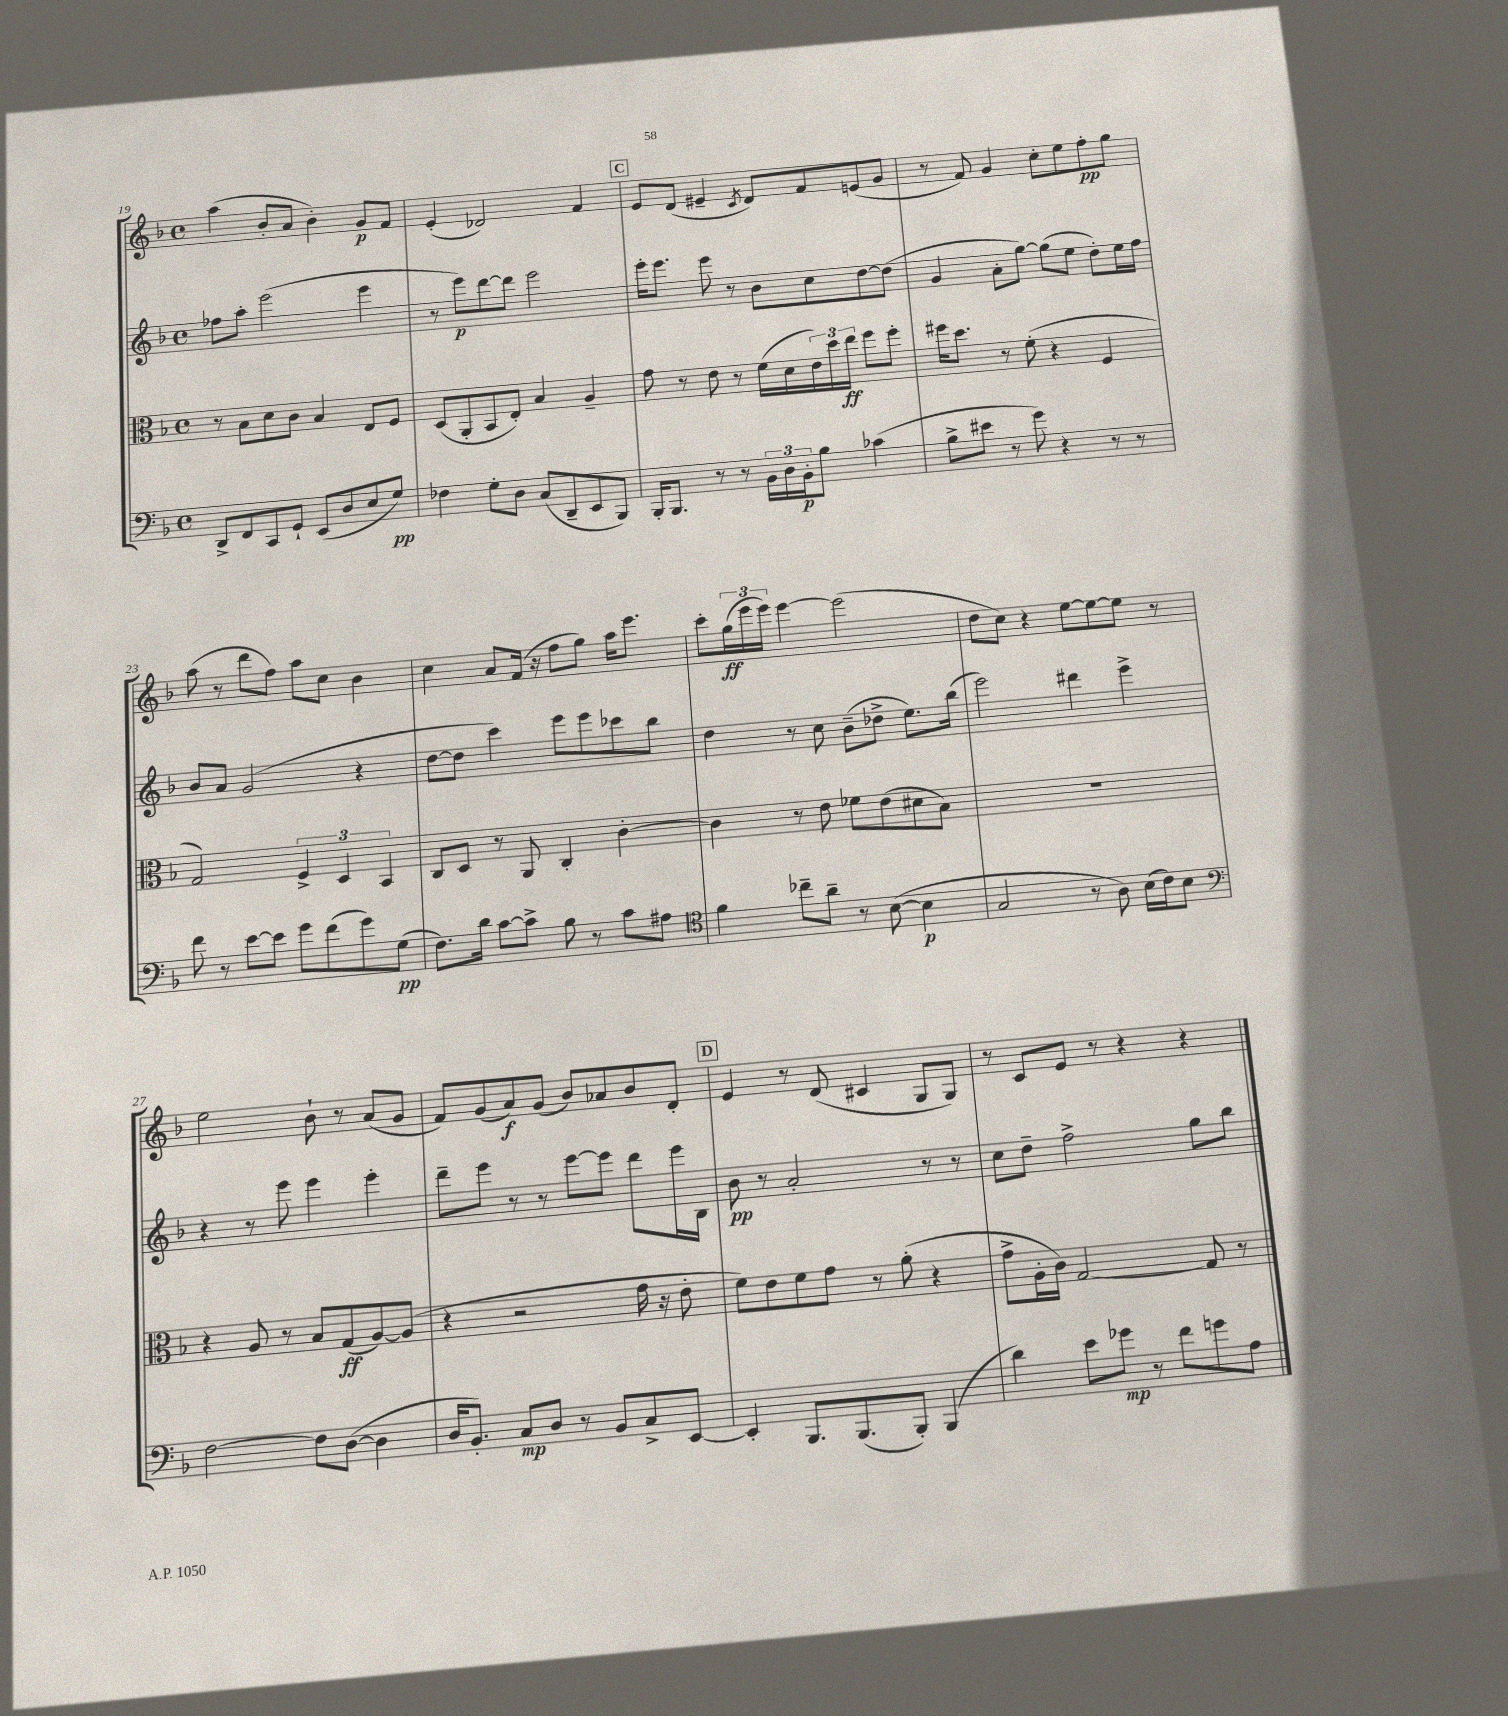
<<
\new StaffGroup <<
\new Staff = "s0" {
    \clef treble \key f \major \defaultTimeSignature \time 4/4
    a''4( bes'8-. a'8 bes'4-.) g'8\p f'8 |
    e'4-.( des'2) f'4 |
    \mark \markup { \box "C" } e'8 d'8( eis'4-- \acciaccatura { c'8 } d'8) f'8 e'8( g'8 |
    r8 f'8) g'4 c''8-. e''8 f''8-.\pp g''8 |
    a''8( r8 d'''8 f''8) a''8 c''8 bes'4 |
    c''4 a'8 f'16( r16 f''8 g''8) a''16 e'''8. |
    c'''8-. \tuplet 3/2 { g''16\ff( e'''16 e'''16) } e'''4~ e'''2( |
    d''8 c''8) r4 e''8~ e''8~ e''8 r8 |
    e''2 bes'8-! r8 a'8( g'8 |
    f'8) g'8( a'8\f) g'8( bes'8) aes'8 bes'8 d'8-. |
    \mark \markup { \box "D" } e'4 r8 d'8( cis'4 g8 g8) |
    r8 c'8 e'8 r8 r4 r4 \bar "|." |
}
\new Staff = "s1" {
    \clef treble \key f \major \defaultTimeSignature \time 4/4
    fes''8 a''8-. e'''2( e'''4 |
    r8 e'''8\p) d'''8~ d'''8 e'''2 |
    \mark \markup { \box "C" } e'''16-. e'''8. e'''8 r8 bes'8 c''8 d''8~ d''8( |
    g'4 a'8-. g''8~) g''8( e''8 d''8-.) e''16 f''16 |
    bes'8 a'8 g'2( r4 |
    d''8~ d''8 c'''4) e'''8 e'''8 ces'''8 bes''8 |
    d''4 r8 c''8 bes'8--( des''8-> e''8.) bes''16( |
    e'''2) dis'''4 e'''4-> |
    r4 r8 e'''8 e'''4 e'''4-. |
    d'''8-- e'''8 r8 r8 e'''8~ e'''8 d'''8 e'''16 bes16 |
    \mark \markup { \box "D" } bes'8\pp r8 a'2-. r8 r8 |
    c''8 d''8-- f''2-> g''8 bes''8 \bar "|." |
}
\new Staff = "s2" {
    \clef alto \key f \major \defaultTimeSignature \time 4/4
    r8 bes8 d'8 c'8 bes4 e8 f8 |
    d8( a,8-. bes,8 e8-.) bes4 a4-- |
    \mark \markup { \box "C" } g'8 r8 e'8 r8 f'16( d'16 \tuplet 3/2 { e'16) d''16 e''16\ff } f''8 f''8-. |
    fis''16 d''8. r8 f'8-.( r4 f4 |
    g2) \tuplet 3/2 { f4-> d4 bes,4 } |
    c8 d8 r8 a,8 c4-. c'4~-. |
    c'4 r8 e'8 fes'8 e'8( dis'8 bes8) |
    r1 |
    r4 a8 r8 bes8 g8\ff( a8~) a8( |
    r4 r2 g'16 r16 e'8-. |
    \mark \markup { \box "D" } f'8) e'8 f'8 g'8 r8 a'8-.( r4 |
    g'8-> a16-. c'16) g2~ g8 r8 \bar "|." |
}
\new Staff = "s3" {
    \clef bass \key f \major \defaultTimeSignature \time 4/4
    d,8-> f,8 c,8 g,8-! e,8( d8 e8 g8\pp) |
    fes4 g8-. d8 c8( d,8-- e,8 bes,,8) |
    \mark \markup { \box "C" } bes,,16-. bes,,8. r8 r8 \tuplet 3/2 { bes,16 d16 bes,16-.\p } bes8 ces'4( |
    bes8-> eis'8 r8 g'8) r4 r8 r8 |
    f'8 r8 e'8~ e'8 g'8 f'8( g'8) g8\pp( |
    f8.) d'16 c'8~ c'8-> bes8 r8 c'8 ais8 |
    \clef tenor f'4 ces''8-- a'8-- r8 bes8~( bes4\p |
    g2 r8 a8) bes16( c'16) bes8 |
    \clef bass f2~ f8 d8~( d4 |
    d16 bes,8.-.) c8\mp d8 r8 bes,8 c8-> e,8~ |
    \mark \markup { \box "D" } e,4-. bes,,8. bes,,8.( bes,,8-.) bes,,4( |
    d'4) e'8 ges'8\mp r8 f'8 g'8 a8 \bar "|." |
}
>>
>>
\layout { \context { \Score currentBarNumber = #19 } }
